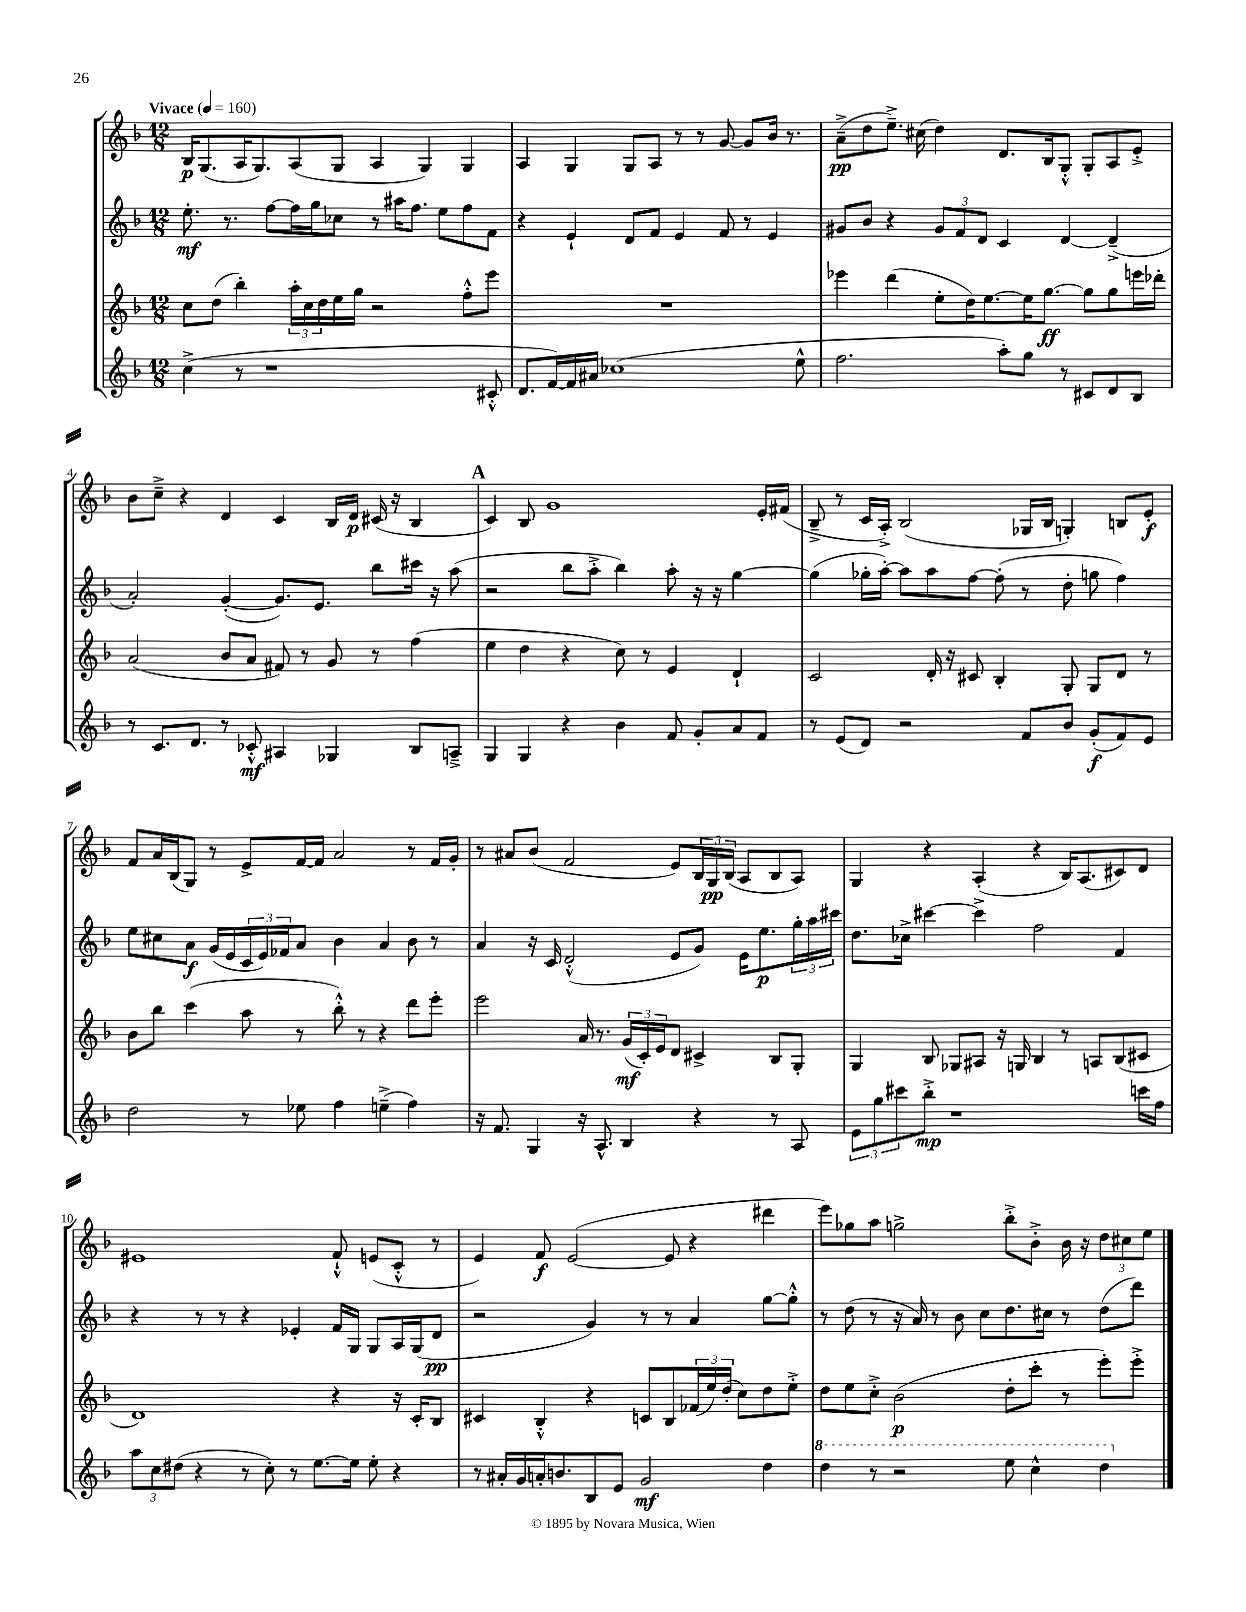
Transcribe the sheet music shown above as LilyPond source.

<<
\new StaffGroup <<
\new Staff = "s0" {
    \clef treble \key f \major \numericTimeSignature \time 12/8 \tempo "Vivace" 4 = 160
    bes16\p g8.( a16 g8.) a8( g8 a4 g4) g4 |
    a4 g4 g8 a8 r8 r8 g'8~ g'8 bes'16 r8. |
    a'8--->\pp( d''8 e''8.--->) cis''16( d''4) d'8. bes16 g8-.-^ g8-. a8 e'8-.-> |
    bes'8 c''8---> r4 d'4 c'4 bes16 d'16\p cis'16( r16 bes4 |
    \mark \markup { \bold "A" } c'4) bes8 g'1 e'16-. fis'16( |
    bes8---> r8 c'16 a16-.->) bes2( ges16 bes16 g4-.) b8 e'8-.\f |
    f'8 a'16 bes16( g8) r8 e'8-> f'16~ f'16 a'2 r8 f'16 g'16-. |
    r8 ais'8 bes'8( f'2 e'8) \tuplet 3/2 { bes16 g16\pp bes16( } a8 bes8 a8) |
    g4 r4 a4-.( r4 bes16) a8.( cis'8) d'8 |
    eis'1 f'8-!-^ e'8( c'8-.-^ r8 |
    e'4) f'8\f e'2~( e'8 r4 dis'''4 |
    e'''8) ges''8 a''8 g''2-> bes''8-.-> bes'8-.-> bes'16 r16 \tuplet 3/2 { d''8 cis''8 e''8 } \bar "|." |
}
\new Staff = "s1" {
    \clef treble \key f \major \numericTimeSignature \time 12/8
    e''8.-.\mf r8. f''8~ f''16 g''16 ces''8 r8 ais''16 f''8. e''8 f''8 f'8 |
    r4 e'4-! d'8 f'8 e'4 f'8 r8 e'4 |
    gis'8 bes'8 r4 \tuplet 3/2 { gis'8 f'8 d'8 } c'4 d'4~ d'4--->( |
    a'2-.) g'4~-.( g'8.) e'8. bes''8 cis'''16 r16 a''8( |
    \mark \markup { \bold "A" } r2 bes''8 a''8-.-> bes''4) a''8-. r16 r16 g''4~ |
    g''4( ges''16-. a''16~-.) a''8 a''8 f''8~ f''8-.( r8 d''8-. g''8 f''4) |
    e''8 cis''8 a'8\f g'16( e'16 \tuplet 3/2 { c'16 e'16) fes'16 } a'8 bes'4 a'4 bes'8 r8 |
    a'4 r16 c'16 d'2-.-^( e'8 g'8) e'16 e''8.\p \tuplet 3/2 { g''16-. a''16 cis'''16 } |
    d''8. ces''16-> cis'''4~ cis'''4-> f''2 f'4 |
    r4 r8 r8 r4 ees'4-. f'16 g16 g8 a16 g16( d'8\pp |
    r2 g'4) r8 r8 a'4 g''8~ g''8-.-^ |
    r8 d''8( r8 r16 a'16) r8 bes'8 c''8 d''8. cis''16 r8 d''8( d'''8) \bar "|." |
}
\new Staff = "s2" {
    \clef treble \key f \major \numericTimeSignature \time 12/8
    c''8 d''8( bes''4-.) \tuplet 3/2 { a''16-. c''16 d''16 } e''16 g''16 r2 f''8-.-^ e'''8 |
    R1. |
    ees'''4 d'''4( e''8-. d''16) e''8.~ e''16 g''8.~\ff g''8 g''8 e'''16 des'''16-. |
    a'2( bes'8 a'8 fis'8) r8 g'8 r8 f''4( |
    \mark \markup { \bold "A" } e''4 d''4 r4 c''8) r8 e'4 d'4-! |
    c'2 d'16-. r16 cis'8 bes4-. g8-. g8 d'8 r8 |
    bes'8 bes''8 c'''4( a''8 r8 bes''8-.-^) r8 r4 d'''8 e'''8-. |
    e'''2 a'16 r8. \tuplet 3/2 { g'16\mf( c'16-.) e'16 } d'8 cis'4-> bes8 g8-. |
    g4 bes8 ges8 ais8 r16 g16 bes4 r8 a8 bes8( cis'8 |
    d'1) r4 r16 c'16-. bes8 |
    cis'4 bes4-.-^ r4 c'8 bes8 \tuplet 3/2 { fes'16( e''16) d''16-.( } c''8) d''8 e''8-.-> |
    d''8 e''8 c''8-.-> bes'2\p( d''8-. c'''8-. r8 e'''8-.) e'''8-.-> \bar "|." |
}
\new Staff = "s3" {
    \clef treble \key f \major \numericTimeSignature \time 12/8
    c''4->( r8 r1 cis'8-.-^ |
    d'8. f'16~) f'16 ais'16 ces''1( e''8-^ |
    f''2. a''8-.) g''8 r8 cis'8 d'8 bes8 |
    r8 c'8. d'8. r8 ces'8-.-^\mf ais4 ges4 bes8 a8---> |
    \mark \markup { \bold "A" } g4 g4 r4 bes'4 f'8 g'8-. a'8 f'8 |
    r8 e'8( d'8) r2 f'8 bes'8 g'8-.\f( f'8) e'8 |
    d''2 r8 ees''8 f''4 e''4--->( f''4) |
    r16 f'8. g4 r16 a8.-^ bes4 r4 r8 a8 |
    \tuplet 3/2 { e'8 g''8 cis'''8 } bes''8-.->\mp r1 c'''16 f''16 |
    \tuplet 3/2 { a''8 c''8 dis''8( } r4 r8 c''8-.) r8 e''8.~ e''16 e''8-. r4 |
    r8 ais'16-. g'16 a'16-. b'8. bes8 e'8 g'2\mf d''4 |
    \ottava #1 d'''4 r8 r2 e'''8 c'''4-^ d'''4 \ottava #0 \bar "|." |
}
>>
>>
